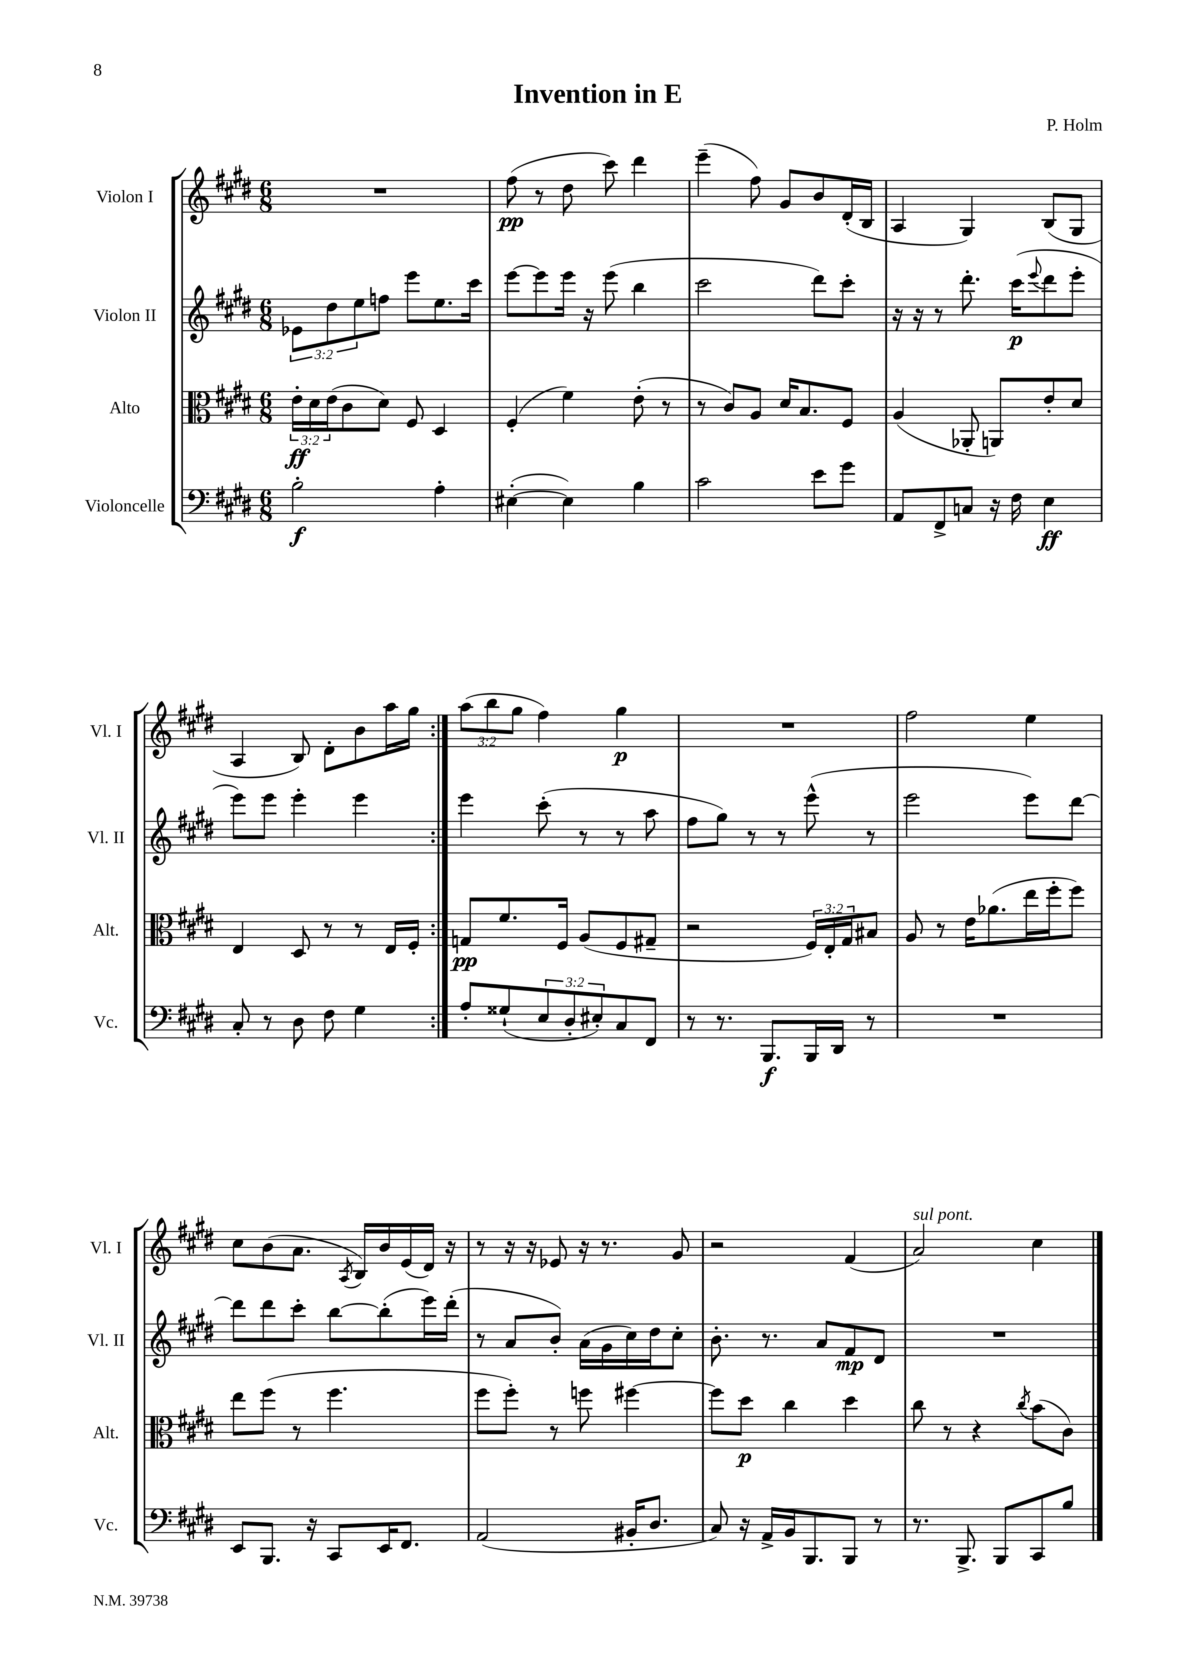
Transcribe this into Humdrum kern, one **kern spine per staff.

**kern	**kern	**kern	**kern
*staff4	*staff3	*staff2	*staff1
*clefF4	*clefC3	*clefG2	*clefG2
*k[f#c#g#d#]	*k[f#c#g#d#]	*k[f#c#g#d#]	*k[f#c#g#d#]
*M6/8	*M6/8	*M6/8	*M6/8
2B'	24e'	12e-	2.r
.	24d#	.	.
.	(24e	12dd#	.
.	8c#	.	.
.	.	12ee	.
.	8d#)	8ff	.
.	8F#	8eee	.
4A'	4D#	8.ee	.
.	.	16ccc#	.
=	=	=	=
([4E#'	(4F#'	[8eee	(8ff#
.	.	8eee]	8r
4E#])	4f#)	16eee	8dd#
.	.	16r	.
.	.	(8eee	8ccc#)
4B	(8e'	4bb	4ddd#
.	8r	.	.
=	=	=	=
2c#	8r	2ccc#	(4eee~
.	8c#)	.	.
.	8A	.	8ff#)
.	16d#	.	8g#
.	8.B	.	.
8e	.	8ddd#)	8b
8g#	8F#	8ccc#'	(16d#'
.	.	.	16B
=	=	=	=
8AA	(4A	16r	4A
.	.	16r	.
8FF#^	.	8r	.
8C	8AA-'	8.ddd#'	4G#)
16r	8AA)	.	.
16F#	.	(16ccc#	.
.	.	8qqeee	.
4E	8e'	8ddd#	(8B
.	8d#	8eee'	8G#
=	=	=	=
8C#'	4E	8eee)	4A
8r	.	8eee	.
8D#	8D#	4eee'	8B)
8F#	8r	.	8d#'
4G#	8r	4eee	8b
.	16E	.	16aa
.	16F#'	.	16gg#
=:|!	=:|!	=:|!	=:|!
8A'	8G	4eee	(12aa
.	.	.	12bb
(8G##`	8.f#	.	.
.	.	.	12gg#
12E	.	(8ccc#'	4ff#)
.	16F#	.	.
12D#'	.	.	.
.	(8A	8r	.
12E#')	.	.	.
8C#	8F#	8r	4gg#
8FF#	8G#~	8aa	.
=	=	=	=
8r	2r	8ff#	2.r
8.r	.	8gg#)	.
.	.	8r	.
8.BBB	.	.	.
.	.	8r	.
16BBB	24F#)	(8eee^^	.
.	24E'	.	.
16DD#	.	.	.
.	24G#	.	.
8r	8B#	8r	.
=	=	=	=
2.r	8A	2eee	2ff#
.	8r	.	.
.	16e	.	.
.	(8.a-	.	.
.	16ee	8eee)	4ee
.	16ff#'	.	.
.	8ff#)	[8ddd#	.
=	=	=	=
8EE	8ee	8ddd#]	8cc#
8.BBB	(8ff#	8ddd#	(8b
.	8r	8ccc#'	8.a
16r	.	.	.
8CC#	4.ff#	[8bb	.
.	.	.	8qA
.	.	.	16B)
16EE	.	(8bb']	16b
8.FF#	.	.	(16e
.	.	16eee)	16d#)
.	.	(16ddd#'	16r
=	=	=	=
(2AA	8ff#	8r	8r
.	8ff#')	8a	16r
.	.	.	16r
.	8r	8b')	8e-
.	8ff	(16a	16r
.	.	16g#	8.r
16BB#'	[4ff#	16cc#)	.
8.D#	.	16dd#	.
.	.	8cc#'	8g#
=	=	=	=
8C#)	8ff#]	8.b'	2r
16r	8dd#	.	.
16AA^	.	8.r	.
16BB	4cc#	.	.
8.BBB	.	.	.
.	.	8a	.
8BBB	4dd#	8f#	(4f#
8r	.	8d#	.
=	=	=	=
8.r	8cc#	2.r	2a)
.	8r	.	.
8.BBB^	.	.	.
.	4r	.	.
8BBB	.	.	.
.	8qcc#	.	.
8CC#	(8b	.	4cc#
8B	8c#)	.	.
==	==	==	==
*-	*-	*-	*-
